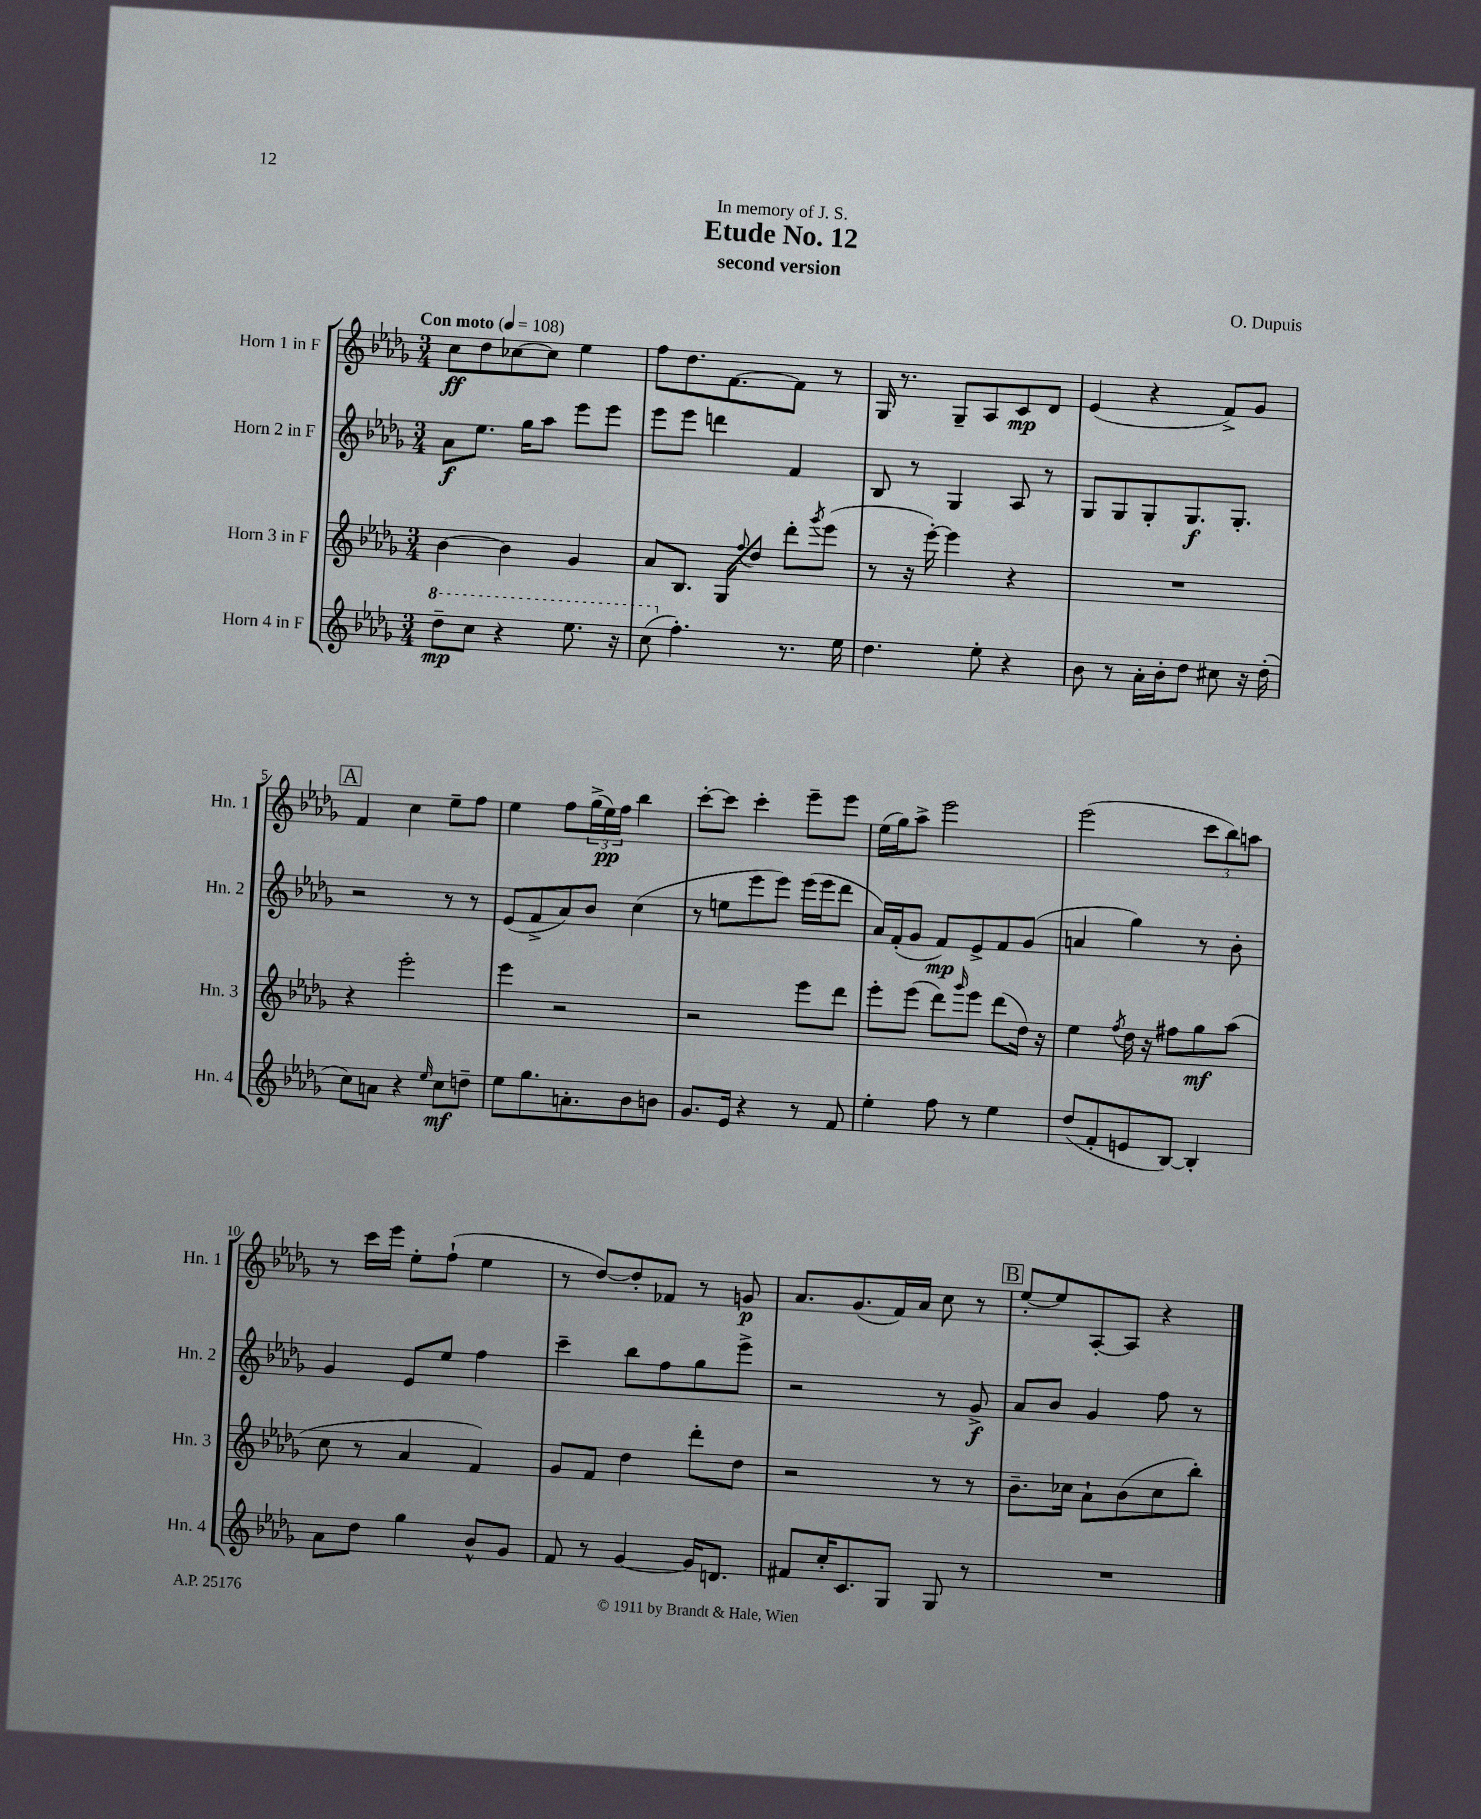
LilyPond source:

\header { title = "Etude No. 12" composer = "O. Dupuis" subtitle = "second version" dedication = "In memory of J. S." }
<<
\new StaffGroup <<
\new Staff = "s0" \with { instrumentName = "Horn 1 in F" shortInstrumentName = "Hn. 1" } {
    \clef treble \key des \major \numericTimeSignature \time 3/4 \tempo "Con moto" 4 = 108
    c''8\ff des''8 ces''8~ ces''8 ees''4 |
    f''8 des''8. f'8.~ f'8 r8 |
    ges16 r8. ges8-- aes8 c'8\mp des'8 |
    ees'4( r4 f'8->) ges'8 |
    \mark \markup { \box "A" } f'4 c''4 ees''8-- f''8 |
    ees''4 f''8 \tuplet 3/2 { ges''16->( ees''16\pp) f''16 } bes''4 |
    c'''8~-. c'''8 c'''4-. ees'''8-- ees'''8 |
    ees''16( ges''16) aes''8-> ees'''2 |
    ees'''2( \tuplet 3/2 { c'''8 bes''8) a''8 } |
    r8 c'''16 ees'''16 ees''8-. f''8-!( ees''4 |
    r8 des''8~) des''8-. fes'8 r8 g'8\p |
    aes'8. ges'8.( f'16) aes'16 c''8 r8 |
    \mark \markup { \box "B" } ees''8~-. ees''8 aes8~-. aes8 r4 \bar "|." |
}
\new Staff = "s1" \with { instrumentName = "Horn 2 in F" shortInstrumentName = "Hn. 2" } {
    \clef treble \key des \major \numericTimeSignature \time 3/4
    aes'8\f ees''8. ges''16 aes''8 ees'''8 ees'''8 |
    ees'''8 ees'''8 d'''4 f'4 |
    bes8 r8 ges4 aes8 r8 |
    ges8 ges8 ges8-. ges8.\f ges8.-. |
    \mark \markup { \box "A" } r2 r8 r8 |
    ees'8( f'8-> aes'8) bes'8 c''4( |
    r8 e''8 ees'''8 ees'''8) ees'''16( ees'''16 des'''8 |
    aes'16) f'16-.( ges'8 f'8\mp) ees'8-> f'8 ges'8( |
    a'4 ges''4) r8 bes'8-. |
    ges'4 ees'8 ees''8 f''4 |
    c'''4-- bes''8 f''8 ges''8 ees'''8-> |
    r2 r8 ges'8->\f |
    \mark \markup { \box "B" } aes'8 bes'8 ges'4 f''8 r8 \bar "|." |
}
\new Staff = "s2" \with { instrumentName = "Horn 3 in F" shortInstrumentName = "Hn. 3" } {
    \clef treble \key des \major \numericTimeSignature \time 3/4
    bes'4~ bes'4 ges'4 |
    aes'8 bes8. ges16 \appoggiatura { f''8 } des''8 des'''8-. \acciaccatura { ges'''8 } ees'''8( |
    r8 r16 ees'''16~-.) ees'''4 r4 |
    R2. |
    \mark \markup { \box "A" } r4 ees'''2-. |
    ees'''4 r2 |
    r2 ees'''8 des'''8 |
    ees'''8-. ees'''8( des'''8) \grace { ges'''16 } ees'''8 des'''8( des''16) r16 |
    ees''4 \acciaccatura { f''8 } des''16 r16 fis''8 ges''8\mf aes''8( |
    c''8 r8 aes'4 f'4) |
    ges'8 f'8 des''4 des'''8-. des''8 |
    r2 r8 r8 |
    \mark \markup { \box "B" } bes'8.-- ces''16 aes'8-! bes'8( ces''8 bes''8-.) \bar "|." |
}
\new Staff = "s3" \with { instrumentName = "Horn 4 in F" shortInstrumentName = "Hn. 4" } {
    \clef treble \key des \major \numericTimeSignature \time 3/4
    \ottava #1 des'''8--\mp c'''8 r4 ees'''8. r16 |
    c'''8( \ottava #0 f''4.-.) r8. ees''16 |
    des''4. ees''8-. r4 |
    bes'8 r8 aes'16-. bes'16-. des''8 cis''8 r16 des''16-.( |
    \mark \markup { \box "A" } c''8) a'8 r4 \grace { ees''16 } c''8\mf d''8-- |
    ees''8 ges''8. a'8.-. bes'8 b'8 |
    ges'8. ees'16 r4 r8 f'8 |
    ees''4-. f''8 r8 ees''4 |
    des''8( f'8-. e'8 bes8~) bes4-. |
    aes'8 des''8 ges''4 bes'8-^ ges'8 |
    f'8 r8 ges'4~ ges'16 d'8. |
    fis'8 c''16-. c'8. ges8 ges8 r8 |
    \mark \markup { \box "B" } R2. \bar "|." |
}
>>
>>
